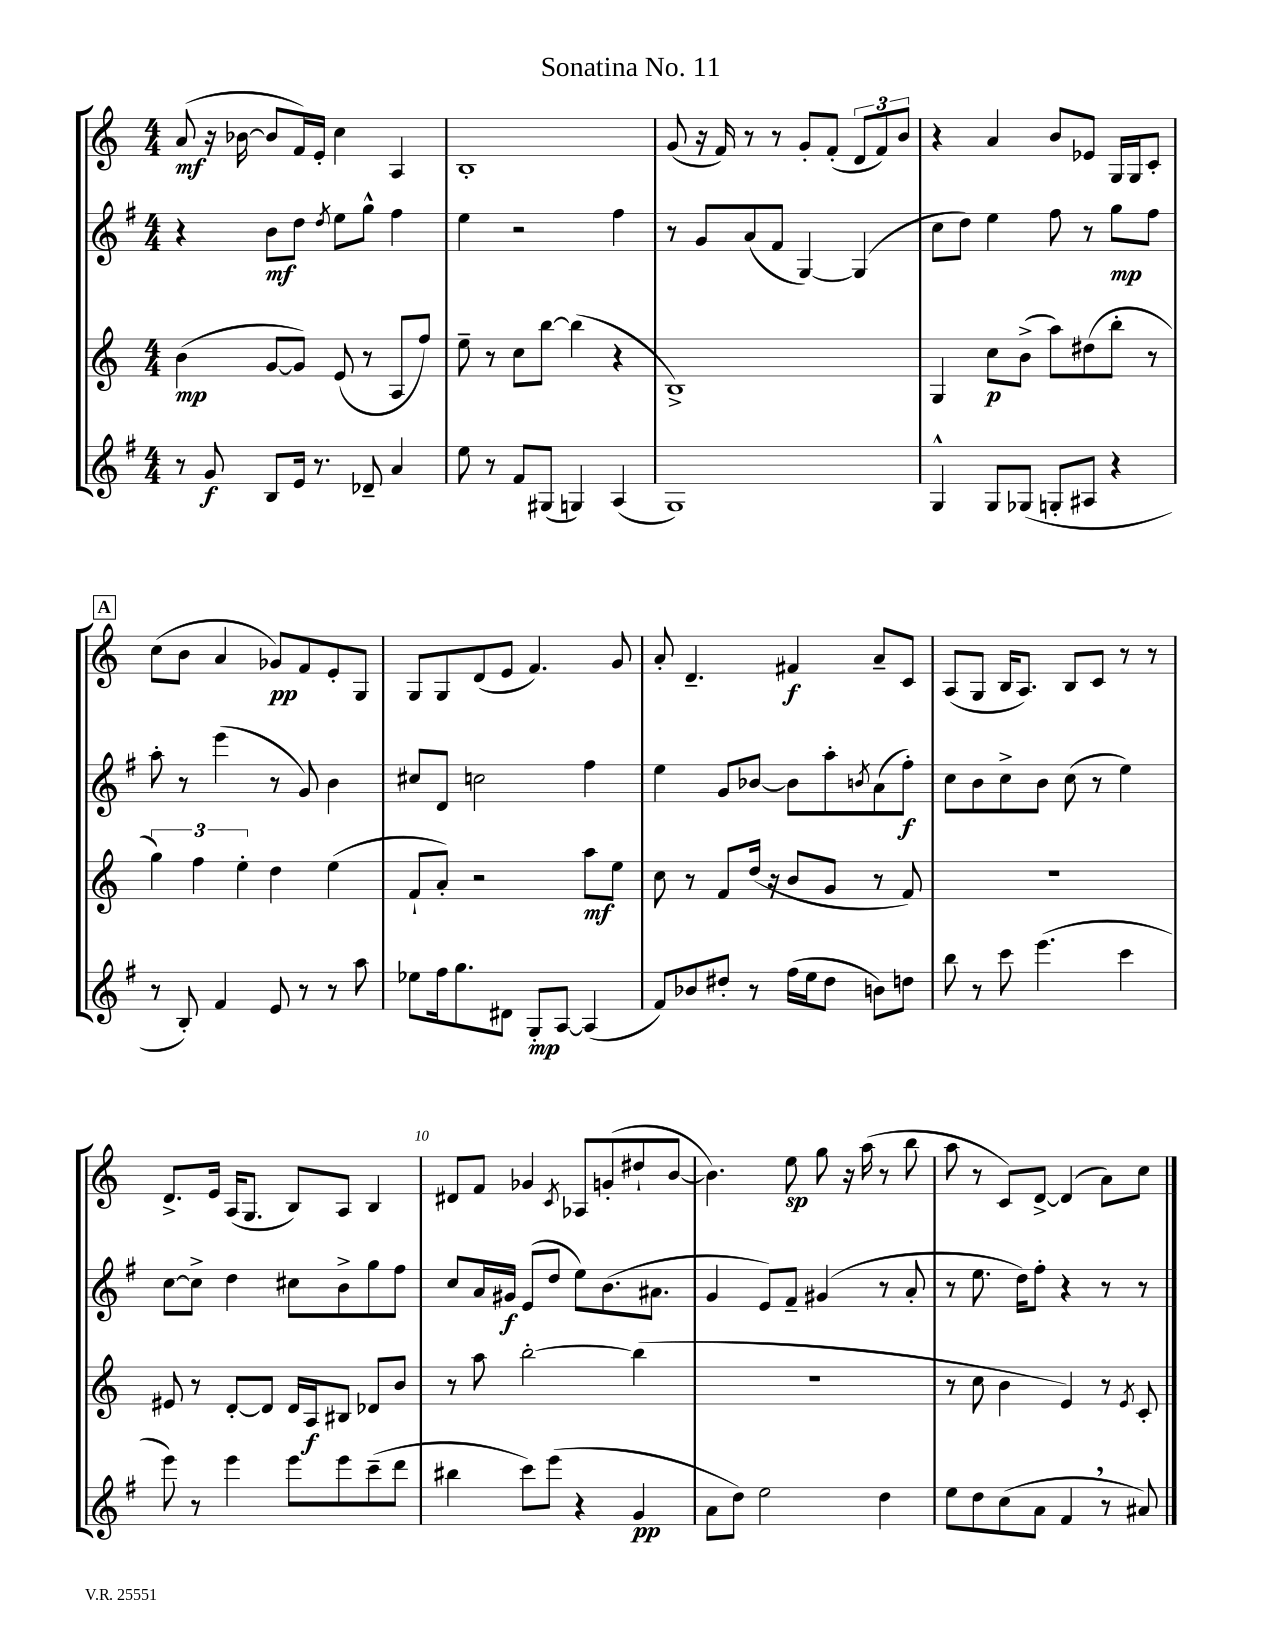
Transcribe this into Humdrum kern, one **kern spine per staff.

**kern	**dynam	**kern	**dynam	**kern	**dynam	**kern	**dynam
*part4	*part4	*part3	*part3	*part2	*part2	*part1	*part1
*staff4	*staff4	*staff3	*staff3	*staff2	*staff2	*staff1	*staff1
*clefG2	*	*clefG2	*	*clefG2	*	*clefG2	*
*k[f#]	*	*k[]	*	*k[f#]	*	*k[]	*
*M4/4	*	*M4/4	*	*M4/4	*	*M4/4	*
=1	=1	=1	=1	=1	=1	=1	=1
8r	.	(4b\	mp	4r	.	(8a/	mf
8g/	f	.	.	.	.	16r	.
.	.	.	.	.	.	[16b-X\	.
8B/L	.	[8g/L	.	8b\L	mf	8b-/L]	.
16e/Jk	.	8g/J])	.	8dd\J	.	16f/L)	.
8.r	.	.	.	.	.	16e'/JJ	.
.	.	.	.	8qdd/	.	.	.
.	.	(8e/	.	8ee\L	.	4cc\	.
8d-X~/	.	8r	.	8gg^^\J	.	.	.
4a/	.	8A/L	.	4ff#\	.	4A/	.
.	.	8ff/J)	.	.	.	.	.
=2	=2	=2	=2	=2	=2	=2	=2
8ee\	.	8ee~\	.	4ee\	.	1B'	.
8r	.	8r	.	.	.	.	.
8f#/L	.	8cc\L	.	2r	.	.	.
(8G#X/J	.	[8bb\J	.	.	.	.	.
4Gn/)	.	(4bb\]	.	.	.	.	.
(4A/	.	4r	.	4ff#\	.	.	.
=3	=3	=3	=3	=3	=3	=3	=3
1G)	.	1B^)	.	8r	.	(8g/	.
.	.	.	.	8g/L	.	16r	.
.	.	.	.	.	.	16f/)	.
.	.	.	.	(8a/	.	8r	.
.	.	.	.	8f#/J	.	8r	.
.	.	.	.	[4G/)	.	8g'/L	.
.	.	.	.	.	.	(8f'/J	.
.	.	.	.	(4G/]	.	12d/L	.
.	.	.	.	.	.	12f/)	.
.	.	.	.	.	.	12b/J	.
=4	=4	=4	=4	=4	=4	=4	=4
4G^^/	.	4G/	.	8cc\L	.	4r	.
.	.	.	.	8dd\J)	.	.	.
8G/L	.	8cc\L	p	4ee\	.	4a/	.
(8G-X/J	.	(8b^\J	.	.	.	.	.
8Gn'/L	.	8aa\L)	.	8ff#\	.	8b/L	.
8A#X/J	.	(8dd#X\	.	8r	.	8e-X/J	.
4r	.	8bb'\J	.	8gg\L	mp	16G/LL	.
.	.	.	.	.	.	16G/J	.
.	.	8r	.	8ff#\J	.	8c'/J	.
!!LO:LB:g=z
!!LO:REH:place=s1:t=A
=5	=5	=5	=5	=5	=5	=5	=5
8r	.	6gg\)	.	8aa'\	.	(8cc\L	.
8B'/)	.	.	.	8r	.	8b\J	.
.	.	6ff\	.	.	.	.	.
4f#/	.	.	.	(4eee\	.	4a/	.
.	.	6ee'\	.	.	.	.	.
8e/	.	4dd\	.	8r	.	8g-X/L)	pp
8r	.	.	.	8g/)	.	8f/	.
8r	.	(4ee\	.	4b\	.	8e'/	.
8aa\	.	.	.	.	.	8G/J	.
=6	=6	=6	=6	=6	=6	=6	=6
8ee-X\L	.	8f`/L	.	8cc#X/L	.	8G/L	.
16ff#\k	.	8a'/J)	.	8d/J	.	8G/	.
8.gg\	.	.	.	.	.	.	.
.	.	2r	.	2ccn\	.	(8d/	.
8d#X\J	.	.	.	.	.	8e/J	.
8G'/L	mp	.	.	.	.	4.f/)	.
[8A/J	.	.	.	.	.	.	.
(4A/]	.	8aa\L	mf	4ff#\	.	.	.
.	.	8ee\J	.	.	.	8g/	.
=7	=7	=7	=7	=7	=7	=7	=7
8f#/L)	.	8cc\	.	4ee\	.	8a'/	.
8b-X/	.	8r	.	.	.	4.d~/	.
8dd#X'/J	.	8f/L	.	8g/L	.	.	.
8r	.	(16dd/Jk	.	[8b-X/J	.	.	.
.	.	16r	.	.	.	.	.
(16ff#\LL	.	8b/L	.	8b-\L]	.	4f#X/	f
16ee\J	.	.	.	.	.	.	.
8dd#\J	.	8g/J	.	8aa'\	.	.	.
.	.	.	.	8qbn/	.	.	.
8bn\L)	.	8r	.	(8a\	.	8a~/L	.
8ddn\J	.	8f/)	.	8ff#'\J)	f	8c/J	.
=8	=8	=8	=8	=8	=8	=8	=8
8bb\	.	1r	.	8cc\L	.	(8A/L	.
8r	.	.	.	8b\	.	8G/J	.
8ccc\	.	.	.	8cc^\	.	16B/KL	.
.	.	.	.	.	.	8.A/J)	.
(4.eee\	.	.	.	8b\J	.	.	.
.	.	.	.	(8cc\	.	8B/L	.
.	.	.	.	8r	.	8c/J	.
4ccc\	.	.	.	4ee\)	.	8r	.
.	.	.	.	.	.	8r	.
!!LO:LB:g=z
=9	=9	=9	=9	=9	=9	=9	=9
8eee\)	.	8e#X/	.	[8cc\L	.	8.d^/L	.
8r	.	8r	.	8cc^\J]	.	.	.
.	.	.	.	.	.	16e/Jk	.
4eee\	.	[8d'/L	.	4dd\	.	(16A/KL	.
.	.	.	.	.	.	8.G/J	.
.	.	8d/J]	.	.	.	.	.
8eee\L	.	16d/LL	.	8cc#X\L	.	8B/L)	.
.	.	16A/J	f	.	.	.	.
8eee\	.	8B#X/J	.	8b^\	.	8A/J	.
(8ccc~\	.	8d-X/L	.	8gg\	.	4B/	.
8ddd\J	.	8b/J	.	8ff#\J	.	.	.
=10	=10	=10	=10	=10	=10	=10	=10
4bb#X\	.	8r	.	8cc/L	.	8d#X/L	.
.	.	8aa\	.	16a/L	.	8f/J	.
.	.	.	.	16g#X/JJ	f	.	.
8ccc\L)	.	[2bb'\	.	(8e/L	.	4g-X/	.
(8eee\J	.	.	.	8dd/J	.	.	.
.	.	.	.	.	.	8qc/	.
4r	.	.	.	8ee\L)	.	8A-X/L	.
.	.	.	.	(8.b\	.	(8gn'/	.
4g/	pp	(4bb\]	.	.	.	8dd#X`/	.
.	.	.	.	8.a#X\J	.	.	.
.	.	.	.	.	.	[8b/J	.
=11	=11	=11	=11	=11	=11	=11	=11
8a\L	.	1r	.	4g/	.	4.b\])	.
8dd\J)	.	.	.	.	.	.	.
2ee\	.	.	.	8e/L)	.	.	.
.	.	.	.	8f#~/J	.	8ee\	sp
.	.	.	.	(4g#X/	.	8gg\	.
.	.	.	.	.	.	16r	.
.	.	.	.	.	.	(16aa\	.
4dd\	.	.	.	8r	.	8r	.
.	.	.	.	8a'/	.	8bb\	.
=12	=12	=12	=12	=12	=12	=12	=12
8ee\L	.	8r	.	8r	.	8aa\	.
8dd\	.	8cc\	.	8.ee\	.	8r	.
(8cc\	.	4b\	.	.	.	8c/L)	.
.	.	.	.	16dd\KL)	.	.	.
8a\J	.	.	.	8ff#'\J	.	[8d^/J	.
4f#,/	.	4e/)	.	4r	.	(4d/]	.
8r	.	8r	.	8r	.	8a\L)	.
.	.	8qe/	.	.	.	.	.
8a#X/)	.	8c'/	.	8r	.	8cc\J	.
==	==	==	==	==	==	==	==
*-	*-	*-	*-	*-	*-	*-	*-
